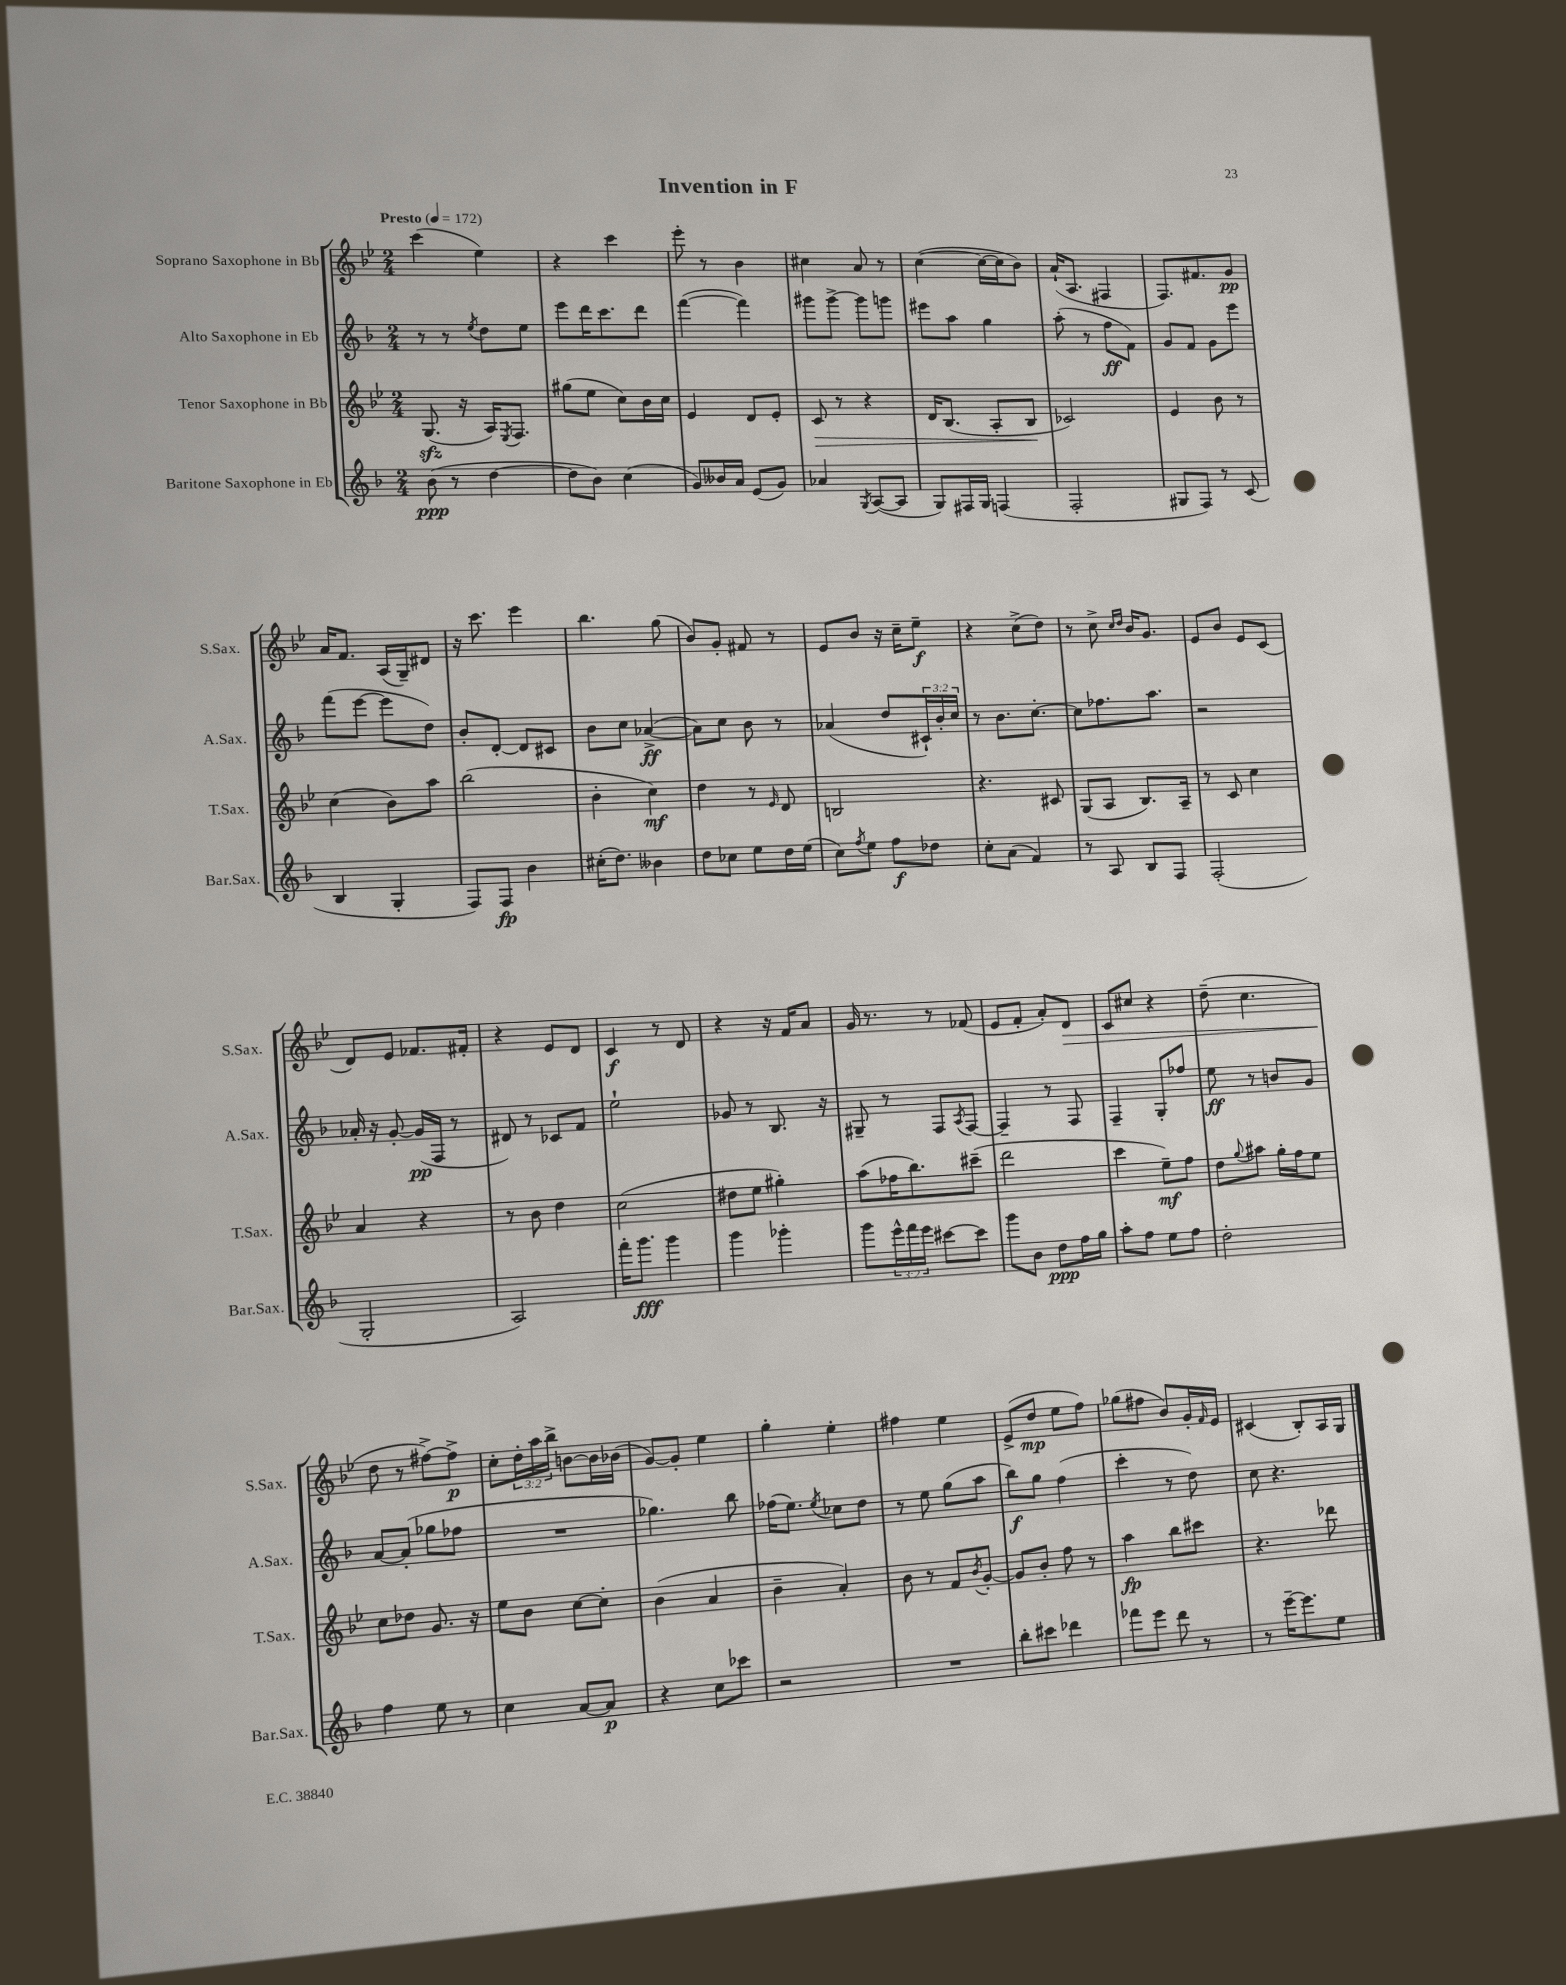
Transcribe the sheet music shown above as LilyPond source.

\header { title = "Invention in F" }
<<
\new StaffGroup <<
\new Staff = "s0" \with { instrumentName = "Soprano Saxophone in Bb" shortInstrumentName = "S.Sax." } {
    \clef treble \key bes \major \numericTimeSignature \time 2/4 \override Staff.TupletNumber.text = #tuplet-number::calc-fraction-text \tempo "Presto" 4 = 172
    c'''4( ees''4) |
    r4 c'''4 |
    ees'''8-. r8 bes'4 |
    cis''4 a'8 r8 |
    c''4~( c''16~ c''16 bes'8) |
    a'16-!( a8. fis4 |
    f8.) fis'8. g'8\pp |
    a'16 f'8. a16( g16--) dis'8 |
    r16 c'''8. ees'''4 |
    bes''4. g''8( |
    bes'8) g'8-. fis'8 r8 |
    ees'8 bes'8 r16 c''16-- ees''8--\f |
    r4 c''8->( d''8) |
    r8 c''8-> \grace { c''16 d''16 } bes'16 g'8. |
    ees'8 bes'8 ees'8 c'8( |
    d'8) ees'8 fes'8. fis'16-. |
    r4 ees'8 d'8 |
    c'4\f r8 d'8 |
    r4 r16 f'16 a'8 |
    g'16 r8. r8 fes'8( |
    ees'8 f'8-. a'8-.) d'8\> |
    c'8 cis''8 r4 |
    d''8--( c''4. |
    d''8\! r8 fis''8~->) fis''8->\p |
    c''8-. \tuplet 3/2 { d''16-. a''16 bes''16-> } b'8~ b'16 bes'16( |
    g'8~) g'8-. ees''4 |
    g''4-. ees''4-. |
    fis''4 ees''4 |
    ees'8->( d''8\mp ees''8 f''8) |
    ges''8( fis''8 bes'8) g'16-. \grace { f'16 } ees'16 |
    cis'4( bes8-.) a16 g16 \bar "|." |
}
\new Staff = "s1" \with { instrumentName = "Alto Saxophone in Eb" shortInstrumentName = "A.Sax." } {
    \clef treble \key f \major \numericTimeSignature \time 2/4 \override Staff.TupletNumber.text = #tuplet-number::calc-fraction-text
    r8 r8 \acciaccatura { e''8 } d''8 e''8 |
    e'''8 d'''16 c'''8. d'''8 |
    f'''4~( f'''4) |
    gis'''8 gis'''8~-> gis'''8 g'''8 |
    eis'''8 a''8 g''4 |
    a''8-.( r8 f''8\ff f'8) |
    g'8 f'8 g'8 e'''8 |
    f'''8( e'''8~ e'''8 d''8) |
    bes'8-. d'8~-. d'8 cis'8 |
    bes'8 c''8 aes'4~->\ff( |
    aes'8) c''8 bes'8 r8 |
    aes'4( d''8 \tuplet 3/2 { cis'16-!) bes'16-. c''16 } |
    r8 bes'8. c''8.~-. |
    c''8 fes''8. a''8. |
    r2 |
    aes'16-. r16 g'8~-. g'16\pp( f16 r8 |
    dis'8) r8 ces'8 f'8 |
    e''2-! |
    ges'8 r8 bes8. r16 |
    gis8-- r8 f8 \acciaccatura { a8 } f8~ |
    f4-- r8 f8 |
    f4-- g8-. fes''8 |
    e''8\ff r8 b'8 g'8 |
    a'8~ a'8-.( ges''8 fes''8 |
    R2 |
    ges''4.) bes''8 |
    fes''16( e''8.) \acciaccatura { e''8 } ces''8 d''8 |
    r8 e''8 g''8( a''8 |
    bes''8\f) g''8 f''4( |
    c'''4-. r8 d''8) |
    c''8 r4. \bar "|." |
}
\new Staff = "s2" \with { instrumentName = "Tenor Saxophone in Bb" shortInstrumentName = "T.Sax." } {
    \clef treble \key bes \major \numericTimeSignature \time 2/4
    g8.\sfz( r16 a16) \acciaccatura { ees8 } f8. |
    gis''8( ees''8 c''8) bes'16 c''16 |
    ees'4 d'8 ees'8-. |
    c'8\> r8 r4 |
    d'16 bes8.( a8-. bes8\! |
    ces'2) |
    ees'4 bes'8 r8 |
    c''4( bes'8) a''8 |
    bes''2( |
    bes'4-. c''4\mf) |
    d''4 r8 \grace { ees'16 } d'8 |
    b2 |
    r4. cis'8 |
    g8( a8 bes8.) a16-- |
    r8 c'8 c''4 |
    a'4 r4 |
    r8 bes'8 d''4 |
    c''2( |
    dis''8 ees''8 gis''4-.) |
    a''8( fes''16 bes''8.) cis'''8--( |
    d'''2 |
    c'''4 ees''8--\mf) f''8 |
    d''8 \appoggiatura { g''8 } ais''8 g''16-. f''16 ees''8 |
    c''8 des''8 g'8. r16 |
    ees''8 bes'8 c''8~ c''8-. |
    bes'4( a'4 |
    bes'4-- a'4-.) |
    bes'8 r8 f'8 \acciaccatura { bes'8 } g'8~-. |
    g'8 bes'8-. f''8 r8 |
    a''4\fp bes''8 cis'''8 |
    r4. des'''8 \bar "|." |
}
\new Staff = "s3" \with { instrumentName = "Baritone Saxophone in Eb" shortInstrumentName = "Bar.Sax." } {
    \clef treble \key f \major \numericTimeSignature \time 2/4 \override Staff.TupletNumber.text = #tuplet-number::calc-fraction-text
    bes'8\ppp( r8 d''4~ |
    d''8 bes'8) c''4( |
    g'8) beses'16 a'16 e'8( g'8) |
    aes'4 \acciaccatura { g8 } a8~( a8 |
    g8) fis16 g16 f4( |
    f2-. |
    gis8 f8) r8 c'8( |
    bes4 g4-. |
    f8) f8\fp bes'4 |
    cis''16-.( d''8.) beses'4 |
    d''8 ces''8 e''8 d''16 e''16( |
    c''8) \acciaccatura { f''8 } e''8 f''8\f des''8 |
    c''8-. a'8( f'4) |
    r8 a8 bes8 f8 |
    f2-.( |
    g2-. |
    a2) |
    f'''16-. g'''8.\fff g'''4 |
    g'''4 ges'''4-. |
    g'''8 \tuplet 3/2 { e'''16-^ f'''16 e'''16 } cis'''8~ cis'''8 |
    g'''8 bes'8 d''8\ppp f''16 g''16 |
    a''8-. f''8 e''8 f''8 |
    d''2-. |
    f''4 e''8 r8 |
    c''4 a'8~ a'8\p |
    r4 c''8 ces'''8 |
    r2 |
    R2 |
    bes''8-. cis'''8 des'''4 |
    fes'''8 e'''8 d'''8 r8 |
    r8 e'''16~-- e'''8. e''8 \bar "|." |
}
>>
>>
\layout { \context { \Score \remove "Bar_number_engraver" } }
